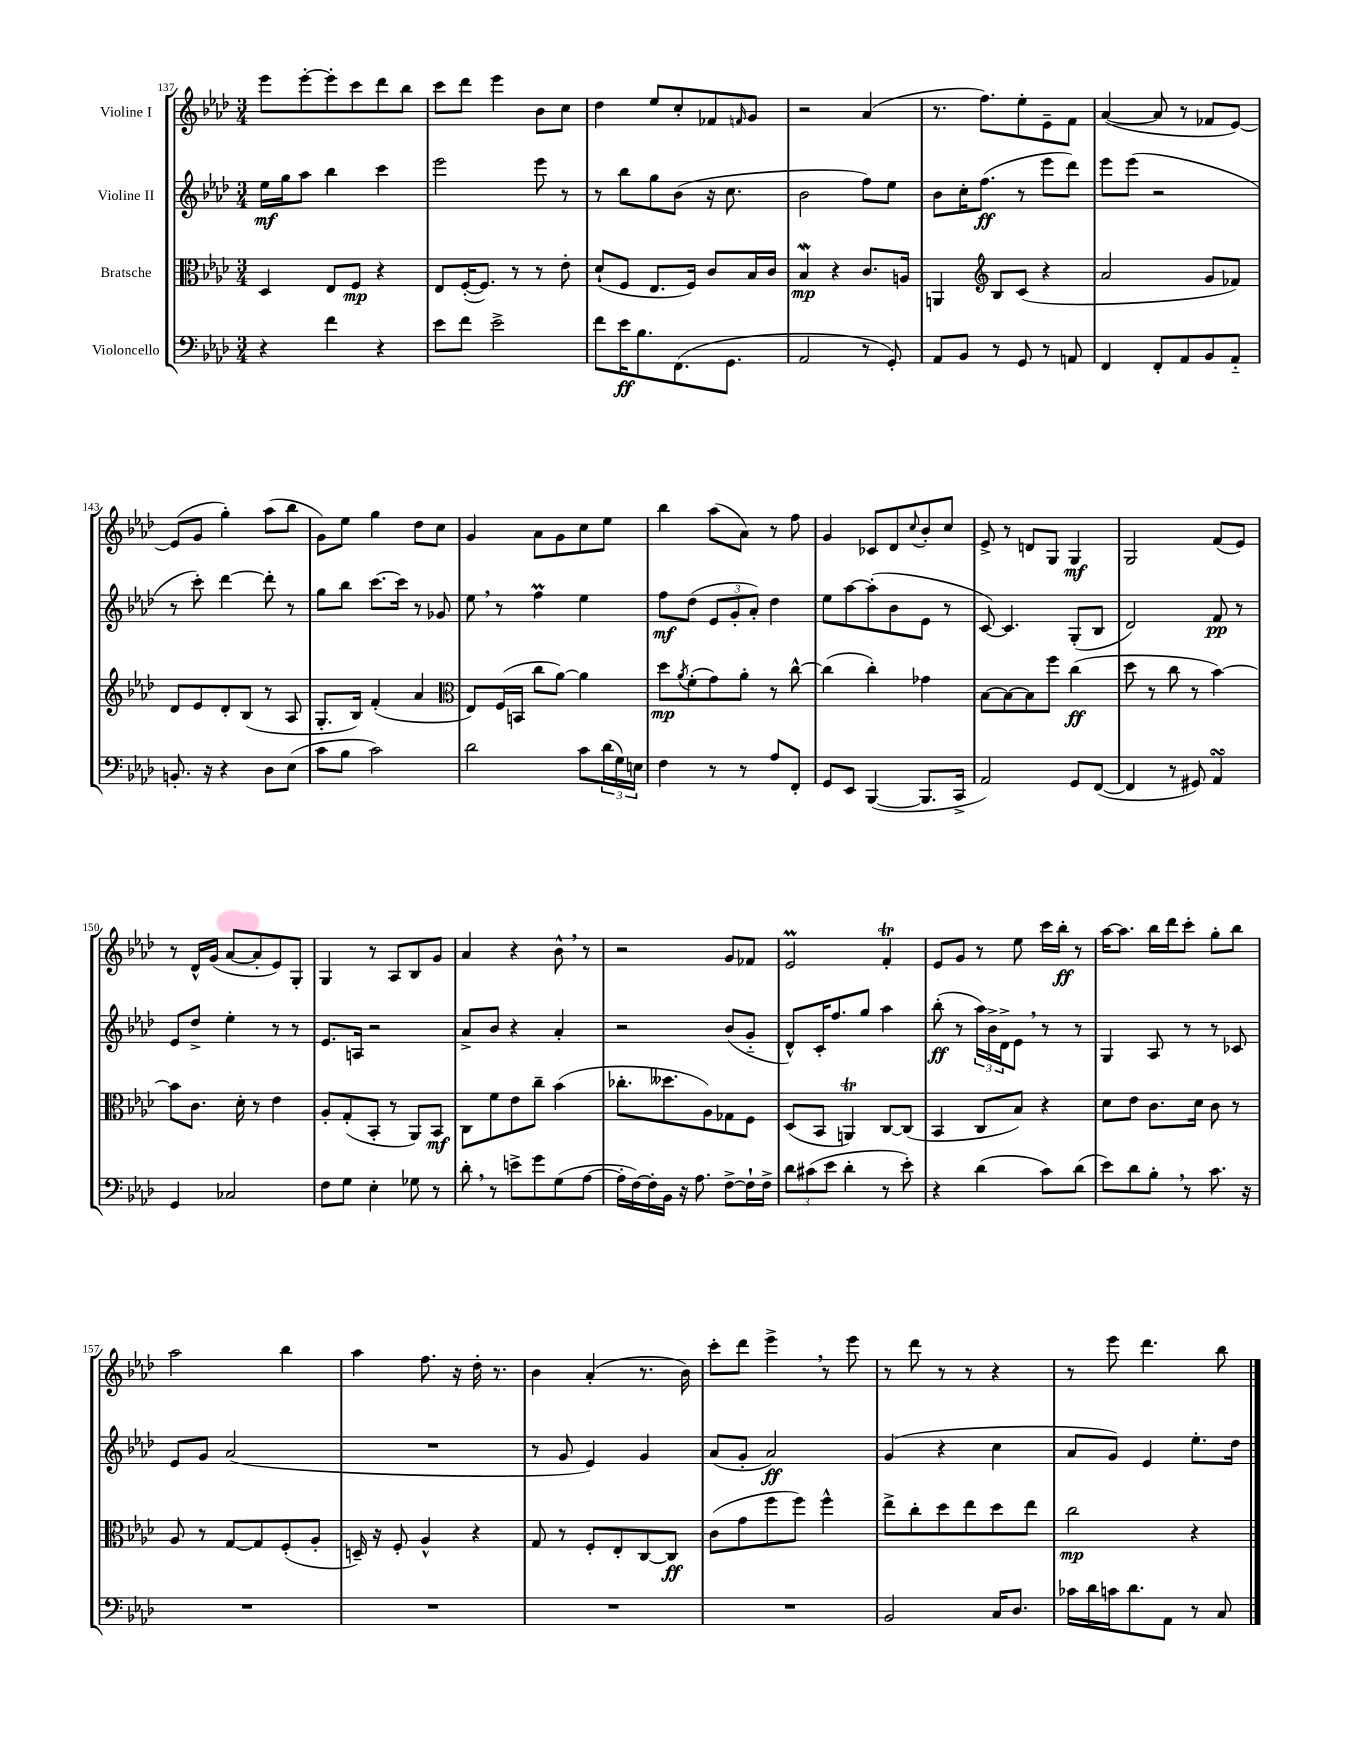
<<
\new StaffGroup <<
\new Staff = "s0" \with { instrumentName = "Violine I" } {
    \clef treble \key aes \major \numericTimeSignature \time 3/4
    ees'''8 ees'''8~-. ees'''8-. c'''8 des'''8 bes''8 |
    c'''8 des'''8 ees'''4 bes'8 c''8 |
    des''4 ees''8 c''8-. fes'8 \grace { f'16 } g'8 |
    r2 aes'4( |
    r8. f''8.) ees''8-. ees'8-- f'8 |
    aes'4~( aes'8 r8 fes'8 ees'8~) |
    ees'8( g'8 g''4-.) aes''8( bes''8 |
    g'8) ees''8 g''4 des''8 c''8 |
    g'4 aes'8 g'8 c''8 ees''8 |
    bes''4 aes''8( aes'8) r8 f''8 |
    g'4 ces'8 des'8 \appoggiatura { c''8 } bes'8-. c''8 |
    ees'8-> r8 d'8 g8 g4\mf |
    g2 f'8( ees'8) |
    r8 des'16-^ g'16( aes'8~ aes'8-. ees'8) g8-. |
    g4 r8 aes8 bes8 g'8 |
    aes'4 r4 bes'8-^ \breathe r8 |
    r2 g'8 fes'8 |
    ees'2\prall f'4-.\trill |
    ees'8 g'8 r8 ees''8 c'''16 bes''16-.\ff r8 |
    aes''16~ aes''8. bes''16 des'''16 c'''8-. g''8-. bes''8 |
    aes''2 bes''4 |
    aes''4 f''8. r16 des''16-. r8. |
    bes'4 aes'4-.( r8. bes'16) |
    c'''8-. des'''8 ees'''4-> \breathe r8 ees'''8 |
    r8 des'''8 r8 r8 r4 |
    r8 ees'''8 des'''4. bes''8 \bar "|." |
}
\new Staff = "s1" \with { instrumentName = "Violine II" } {
    \clef treble \key aes \major \numericTimeSignature \time 3/4
    ees''16\mf g''16 aes''8 bes''4 c'''4 |
    ees'''2 ees'''8 r8 |
    r8 bes''8 g''8 bes'8( r16 c''8. |
    bes'2 f''8) ees''8 |
    bes'8 c''16-. f''8.\ff( r8 ees'''8 des'''8) |
    ees'''8 ees'''8( r2 |
    r8 c'''8-.) des'''4~ des'''8-. r8 |
    g''8 bes''8 c'''8.~ c'''16 r8 ges'8 |
    ees''8 \breathe r8 f''4\prall ees''4 |
    f''8\mf des''8( \tuplet 3/2 { ees'8 g'8-. aes'8-.) } des''4 |
    ees''8 aes''8~ aes''8-.( bes'8 ees'8 r8 |
    c'8~) c'4. g8-.( bes8 |
    des'2) f'8\pp r8 |
    ees'8 des''8-> ees''4-. r8 r8 |
    ees'8. a16 r2 |
    aes'8-> bes'8 r4 aes'4-. |
    r2 bes'8( g'8-_ |
    des'8-^) c'16-. f''8. g''8 aes''4 |
    bes''8-.\ff( r8 \tuplet 3/2 { aes''16) bes'16-> des'16-> } ees'8 \breathe r8 r8 |
    g4 aes8 r8 r8 ces'8 |
    ees'8 g'8 aes'2( |
    R2. |
    r8 g'8 ees'4) g'4 |
    aes'8( g'8-. aes'2\ff) |
    g'4( r4 c''4 |
    aes'8 g'8) ees'4 ees''8.-. des''16 \bar "|." |
}
\new Staff = "s2" \with { instrumentName = "Bratsche" } {
    \clef alto \key aes \major \numericTimeSignature \time 3/4
    des4 ees8 f8\mp r4 |
    ees8 f16~-.( f8.) r8 r8 ees'8-. |
    des'8-!( f8 ees8. f16) c'8 bes16 c'16 |
    bes4\mordent\mp r4 c'8. a16 |
    a,4 \clef treble bes8 c'8( r4 |
    aes'2 g'8 fes'8) |
    des'8 ees'8 des'8-. bes8( r8 aes8 |
    g8.-. bes16) f'4-.( aes'4 |
    \clef alto ees8) f16( b,16 c''8 aes'8~) aes'4 |
    des''8\mp \acciaccatura { aes'8 } f'8-.( g'8) aes'8-. r8 c''8~-^ |
    c''4( c''4-.) ges'4 |
    bes8~ bes8~ bes8 f''8 c''4\ff( |
    des''8 r8 c''8 r8 bes'4~) |
    bes'8 c'8. des'16-. r8 ees'4 |
    aes8-. g8-.( bes,8-. r8 aes,8) bes,8\mf |
    c8 f'8 ees'8 c''8-- bes'4( |
    ces''8.-. deses''8. aes8) ges8 f8 |
    des8( bes,8 a,4\trill) c8~ c8( |
    bes,4 c8 bes8) r4 |
    des'8 ees'8 c'8. des'16 c'8 r8 |
    aes8 r8 g8~ g8 f8-.( aes8-. |
    d16--) r16 f8-. aes4-^ r4 |
    g8 r8 f8-. ees8-. c8~ c8\ff |
    c'8( g'8 f''8 f''8) f''4-^ |
    ees''8-> c''8-. des''8 ees''8 des''8 ees''8 |
    c''2\mp r4 \bar "|." |
}
\new Staff = "s3" \with { instrumentName = "Violoncello" } {
    \clef bass \key aes \major \numericTimeSignature \time 3/4
    r4 f'4 r4 |
    ees'8 f'8 ees'2-> |
    f'8 ees'16\ff bes8. f,8.( g,8. |
    aes,2 r8 g,8-.) |
    aes,8 bes,8 r8 g,8 r8 a,8 |
    f,4 f,8-. aes,8 bes,8 aes,8-_ |
    b,8.-. r16 r4 des8 ees8( |
    c'8 bes8 c'2) |
    des'2 c'8 \tuplet 3/2 { des'16( g16) e16 } |
    f4 r8 r8 aes8 f,8-. |
    g,8 ees,8 bes,,4~( bes,,8. c,16-> |
    aes,2) g,8 f,8~( |
    f,4 r8 gis,8) aes,4\turn |
    g,4 ces2 |
    f8 g8 ees4-. ges8 r8 |
    des'8-. \breathe r8 e'8-> g'8 g8( aes8~ |
    aes16-. f16~) f16-. bes,16 r16 aes8. f8~-> f16-! f16-> |
    \tuplet 3/2 { des'8 cis'8( ees'8 } des'4-. r8 ees'8-.) |
    r4 des'4( c'8) des'8( |
    ees'8) des'8 bes8-. \breathe r8 c'8. r16 |
    R2. |
    R2. |
    R2. |
    R2. |
    bes,2 c16 des8. |
    ces'16 des'16 c'16 des'8. aes,8 r8 c8 \bar "|." |
}
>>
>>
\layout { \context { \Score currentBarNumber = #137 } }
